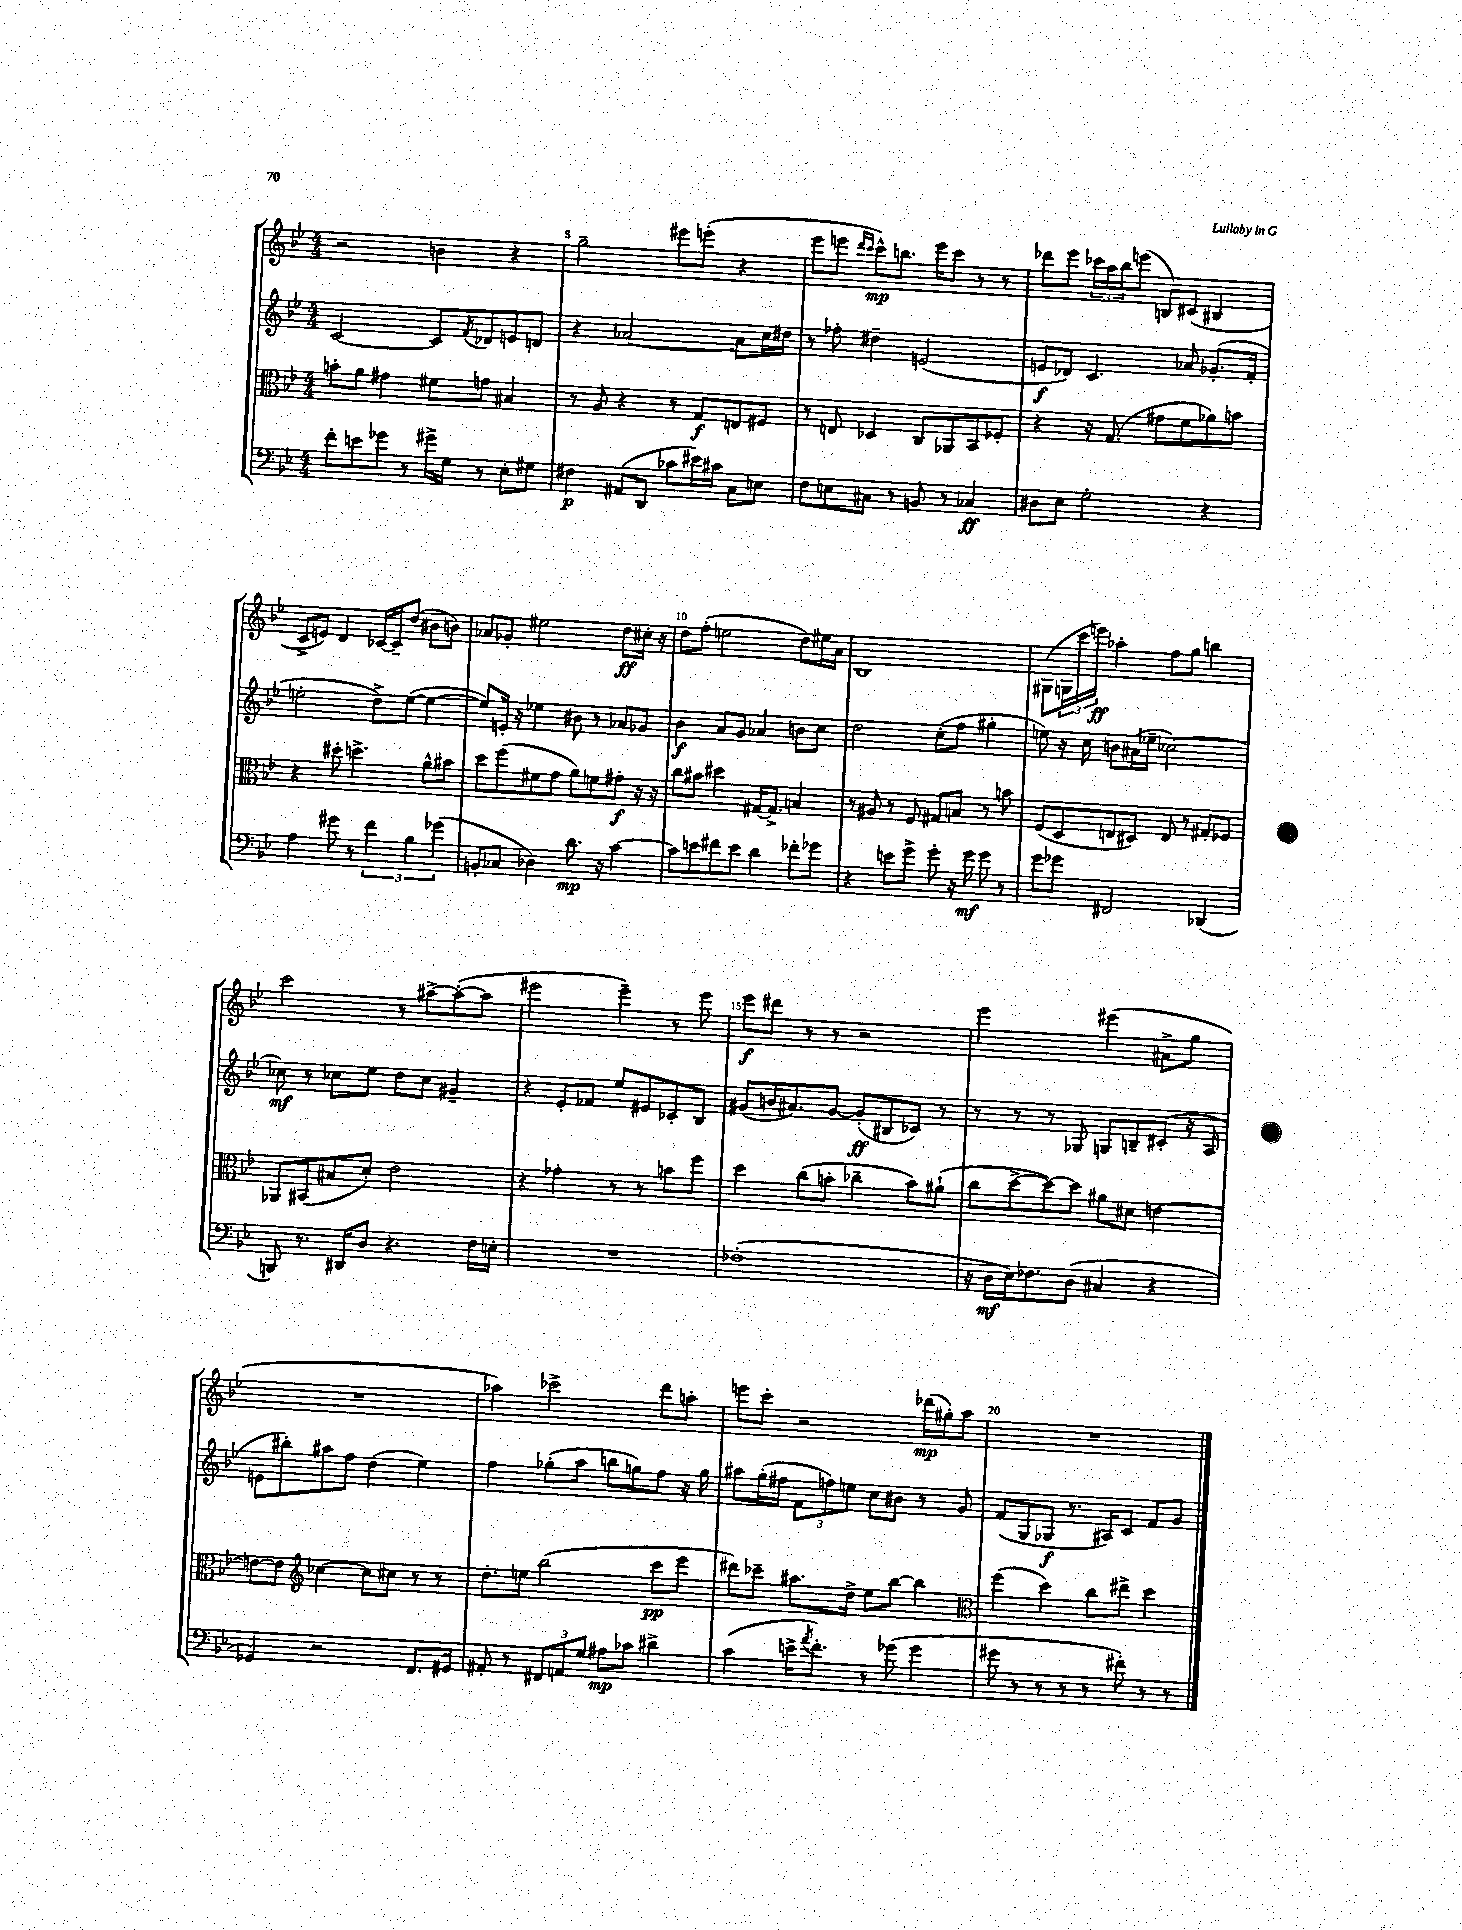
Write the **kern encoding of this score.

**kern	**kern	**kern	**kern
*staff4	*staff3	*staff2	*staff1
*clefF4	*clefC3	*clefG2	*clefG2
*k[b-e-]	*k[b-e-]	*k[b-e-]	*k[b-e-]
*M4/4	*M4/4	*M4/4	*M4/4
8f'\L	8b'\L	[2c/	2r
8e\	8a\J	.	.
8g-\J	4g#\	.	.
8r	.	.	.
16g#^\LL	8f#\L	8c/]L	4b\
16G\JJ	.	.	.
.	.	8qf/	.
8r	8g\J	8d-/	.
8E-'\L	4B#/	8e/	4r
8G#\J	.	8d/J	.
=	=	=	=
4F#\	8r	4r	2gg~\
.	8A/	.	.
(8AA#/L	4r	[2a-/	.
8DD/J	.	.	.
8c-\L	8r	.	8eee#\L
16e#\L)	8G/L	.	(8eee'\J
16c#\JJ	.	.	.
8C\L	8E/	8a-\]L	4r
8E\J	8F#/J	16cc\L	.
.	.	16dd#\JJ	.
=	=	=	=
8F\L	8r	8r	8eee-\L
8E\	8E/	8ff-'\	8eee\J
.	.	.	16qqddd/LL
.	.	.	16qqccc/JJ
8C#\J	4D-/	4dd#~\	8ccc^^\L)
8r	.	.	8.bb\J
8BB/	8C/L	(2e/	.
.	.	.	16eee\LK
8r	8AA-/	.	8ccc\J
4C-/	8BB-/	.	8r
.	8F-'/J	.	8r
=	=	=	=
8D#\L	4r	8e/L	8ddd-\L
8E-\J	.	8d-/J)	8eee-\J
2G'\	16r	4.c/	24ccc-\LL
.	.	.	24aa\
.	(8.G/	.	.
.	.	.	24bb-\J
.	.	.	(8eee\J
.	8g#\L	.	8B/L)
.	8f\	8a-/	(8c#/J
4r	8a-\)	(8.g-'/L	4B#/
.	8b\J	.	.
.	.	16f'/Jk	.
=	=	=	=
4A\	4r	2ee'\	8c^/L
.	.	.	8e/J)
8g#\	8dd#'\	.	4d/
8r	4.dd^\	.	.
6f\	.	8dd^\L)	[16c-/LL
.	.	.	16c-~/]J
.	.	([8ee\J	(8dd/J
6B-\	.	.	.
.	8a^^\L	4ee\_	8b#\L
(6g-\	.	.	.
.	8b#\J	.	8b\J)
=	=	=	=
8BB'/L	8dd\L	8ee/]L)	8a-/L
8C-/J	(8ff\	16e'/Jk	8g-'/J
.	.	16r	.
4D-\)	8f#\	4ee-\	2ee#\
.	8g\J	.	.
8.d\	8a\L)	8b#\	.
.	8f\	8r	.
16r	.	.	.
[4c\	8g#'\J	8a-/L	8dd\L
.	16r	8g-/J	16cc#'\Jk
.	16r	.	16r
=	=	=	=
8c\]L	8cc\L	4b-\	8dd\L
8e\	8b#\J	.	(8ff'\J
8f#\	4dd#\	8a/L	2ee\
8e\J	.	8g/J	.
4d\	[16G#/LK	4a-/	.
.	8.G#^/]J	.	.
8f-'\L	4B/	8b\L	8dd\L)
8g-\J	.	8cc\J	16ee#\L
.	.	.	16a\JJ
=	=	=	=
4r	8r	2dd\	1B-
.	8A#/	.	.
8e\L	8r	.	.
8g^\J	8F/	.	.
8g'\	8G#/L	(8cc'\L	.
16r	8B/J	8ff\J	.
16g\	.	.	.
8g\	8r	4gg#'\	.
8r	8b\	.	.
=	=	=	=
8g\L	(8F/L	8ee\)	(8G#\L
8g-\J	8D/	16r	24G\L
.	.	.	24ccc\
.	.	16cc\	.
.	.	.	24eee\JJ)
2FF#/	8E/	8b\L	4aa-'\
.	8D#/J)	(16a#\L	.
.	.	16ee-~\JJ	.
.	8E/	[2cc-\)	8ff\L
.	8r	.	8gg\J
(4DD-/	8G#'/L	.	4bb\
.	8F-/J	.	.
=	=	=	=
8BBB/)	8AA-/L	8cc-\]	2ccc\
8.r	(8BB#/	8r	.
.	8B#/	8cc-\L	.
16DD#/LK	.	.	.
8D/J	8d'/J)	8ee-\J	.
4.r	2e-\	8dd\L	8r
.	.	8cc-\J	[8aa#^\L
.	.	4g#~/	(8aa#'\_
16F\LL	.	.	8aa#\]J
16E'\JJ	.	.	.
=	=	=	=
1r	4r	4r	2eee#\
.	4g-'\	8e-'/L	.
.	.	8f-/J	.
.	8r	8ee-/L	4eee#~\)
.	8r	8e#/	.
.	8b\L	8c-'/	8r
.	8ff\J	8B-/J	8eee#\
=	=	=	=
(1F-'	4dd\	(8g#/L	8eee-\L
.	.	16b/K	8ddd#\J
.	.	8.a#/)	.
.	(8cc\L	.	8r
.	8b'\J	[8g#/J	8r
.	4cc-~\	(8g#'/]L	2r
.	.	8B#/	.
.	8b\L)	8c-/J)	.
.	(8a#`\J	8r	.
=	=	=	=
16r	8cc\L	8r	2eee-\
16D\LL	.	.	.
16E-\J)	[8dd^\	8r	.
8.F-\	.	.	.
.	8dd\_)	8r	.
(8D\J	8dd\]J	8G-/	.
4C#/	8a#\L	8G/L	(4eee#\
.	8d#\J	8B~/	.
4r	[4e\	(8c#'/J	8a#^\L
.	.	16r	8gg\J
.	.	16A/	.
=	=	=	=
4GG-/)	8e\_L	8e\L	1r
.	8e\]J	8bb#'\)	.
*	*clefG2	*	*
2r	[4cc-\	8aa#\	.
.	.	8ff\J	.
.	8cc-\]L	(4dd\	.
.	8cc#\J	.	.
8.FF/L	8r	4ee-\)	.
.	8r	.	.
16GG#/Jk	.	.	.
=	=	=	=
8AA#'/	8.dd'\L	4ff\	4aa-\)
8r	.	.	.
.	16ee\Jk	.	.
12FF#/L	(2bb-\	(8gg-'\L	2ccc-^\
12AA/	.	.	.
.	.	8aa\J	.
12G/J	.	.	.
8A#\L	.	8bb\L	.
8c-\J	.	8gg\)	.
4d#^\	8ccc\L	8ff\J	8ddd\L
.	8eee-\J	16r	8aa'\J
.	.	16gg\	.
=	=	=	=
(4c\	8ddd#\L)	8aa#\L	8eee\L
.	8ccc-~\J	(16gg'\L	8ccc'\J
.	.	16ff#\JJ	.
16e^\LK	8.aa#\L	12f\L	2r
8qa/	.	.	.
8.f'\J)	.	.	.
.	.	12ff\)	.
.	.	12ee\J	.
.	16dd^\Jk	.	.
8r	8ee-\L	8cc\L	.
(8g-\	[8bb-\J	8b#\J	.
4g-\	4bb-\]	8r	(16ddd-\LL
.	.	.	16gg#'\J)
.	.	8g/	8aa\J
=	=	=	=
*	*clefC3	*	*
8g#\	(4ff\	(8f/L	1r
8r	.	8G/	.
8r	4dd\)	8G-/J	.
8r	.	8.r	.
8r	8cc\L	.	.
.	.	16A#/LK)	.
8f#'\)	8ee#^\J	8c/J	.
8r	4dd\	8f/L	.
8r	.	8g/J	.
==	==	==	==
*-	*-	*-	*-
